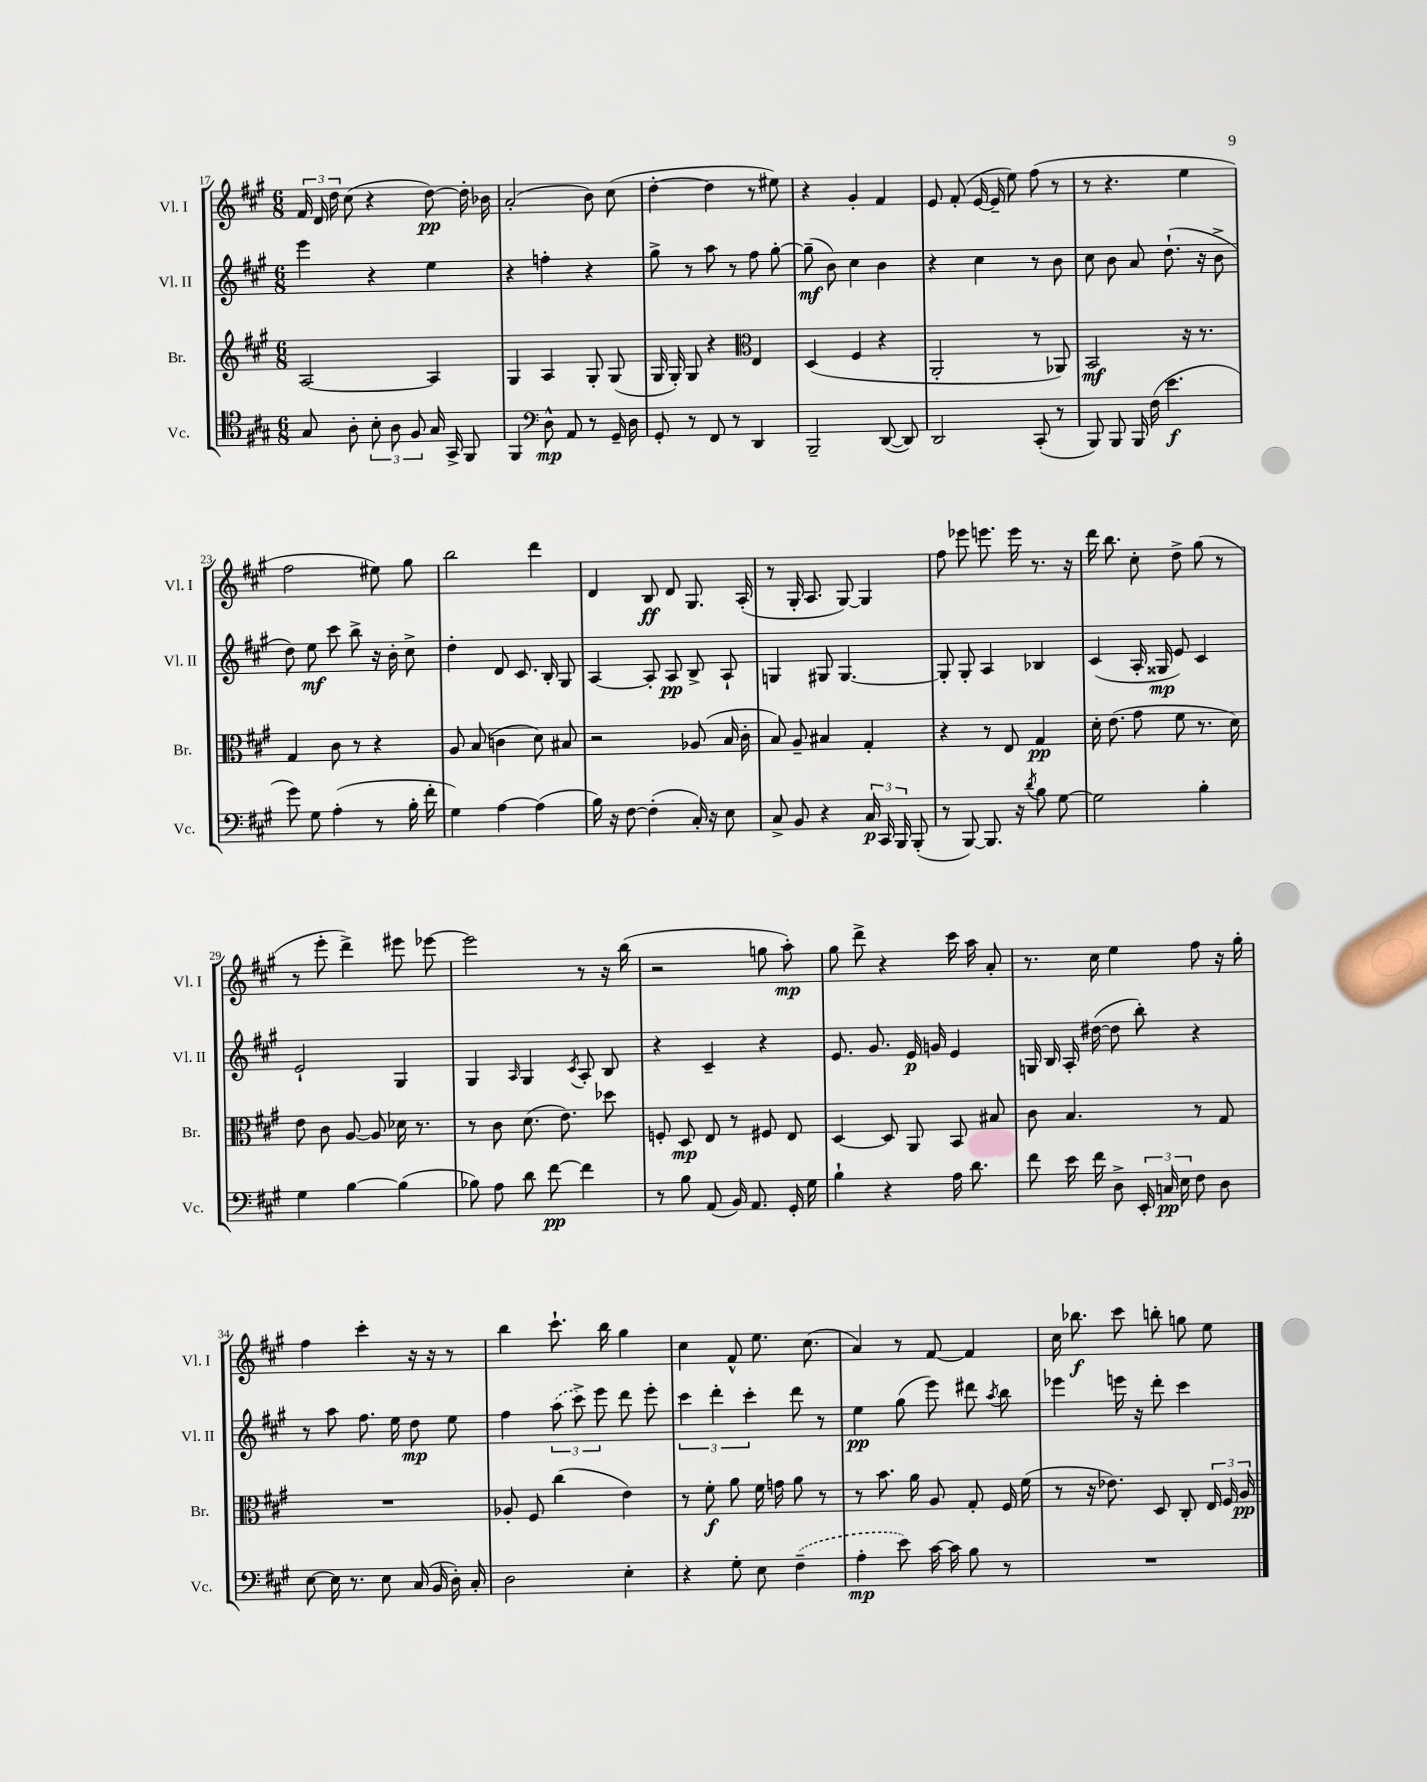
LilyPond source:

<<
\new StaffGroup <<
\new Staff = "s0" \with { instrumentName = "Vl. I" shortInstrumentName = "Vl. I" } {
    \clef treble \key a \major \numericTimeSignature \time 6/8
    \autoBeamOff \tuplet 3/2 { fis'16 d'16 d''16 } cis''8( r4 d''8~\pp) d''16-. bes'16 |
    a'2-.( b'8) cis''8( |
    d''4~-. d''4 r8 eis''8) |
    r4 gis'4-. fis'4 |
    e'8 fis'8-.( e'16~ e'16-- e''8) fis''8( r8 |
    r8 r4. e''4 |
    fis''2 eis''8) gis''8 |
    b''2 d'''4 |
    d'4 b8\ff d'8 gis8. a16-.( |
    r8 gis16-. a8. gis8~) gis4 |
    fis''8 ees'''8 e'''8. e'''16 r8. r16 |
    d'''16 b''8. cis''8-. d''8-> gis''8( r8 |
    r8 e'''8-. d'''4->) eis'''8 ees'''8~ |
    ees'''2 r8 r16 b''16( |
    r2 g''8 a''8-.\mp) |
    gis''8 d'''8-> r4 cis'''16 a''16 a'8-. |
    r8. cis''16 e''4 fis''8 r16 gis''16-. |
    fis''4 cis'''4-. r16 r16 r8 |
    b''4 cis'''8.-! b''16 gis''4 |
    cis''4 fis'8-^ e''8. cis''8.( |
    a'4) r8 fis'8~ fis'4 |
    cis''16 bes''8.\f cis'''8 b''8-. g''8 e''8 \bar "|." |
}
\new Staff = "s1" \with { instrumentName = "Vl. II" shortInstrumentName = "Vl. II" } {
    \clef treble \key a \major \numericTimeSignature \time 6/8
    \autoBeamOff e'''4 r4 e''4 |
    r4 f''4-. r4 |
    gis''8-> r8 a''8 r8 fis''8 gis''8~-. |
    gis''8--\mf( b'8) cis''4 b'4 |
    r4 cis''4 r8 b'8 |
    cis''8 b'8 a'8 d''8.-!( r16 b'8-> |
    d''8) e''8\mf cis'''8 b''8-> r16 b'16-. cis''8-> |
    d''4-. d'8 cis'8. b16-. gis8 |
    a4~ a8-. a8\pp b8-> a8-! |
    g4 gis8 gis4.~ |
    gis8-. gis8-. a4 bes4 |
    cis'4( a16-. gisis16\mp e'8) cis'4 |
    e'2-! gis4 |
    gis4 \grace { a16 } gis4 \acciaccatura { cis'8 } a8-. b8 |
    r4 cis'4-- r4 |
    e'8. gis'8. e'16\p g'16 e'4 |
    g16 b16 a16-. dis''16~( dis''8 b''8-.) r4 |
    r8 a''8 fis''8. e''16 d''8\mp e''8 |
    fis''4 \tuplet 3/2 { \once \slurDashed a''8( cis'''8->) e'''8 } d'''8 e'''8-. |
    \tuplet 3/2 { cis'''4 d'''4-. cis'''4-. } d'''8 r8 |
    e''4\pp gis''8( e'''8) dis'''8 \acciaccatura { a''8 } b''8 |
    ees'''4 e'''16 r16 d'''8-. cis'''4 \bar "|." |
}
\new Staff = "s2" \with { instrumentName = "Br." shortInstrumentName = "Br." } {
    \clef treble \key a \major \numericTimeSignature \time 6/8
    \autoBeamOff a2~ a4 |
    gis4 a4 gis8-. gis8( |
    gis16 gis16-.) gis8 r4 \clef alto e4 |
    d4( fis4 r4 |
    a,2-. r8 aes,8) |
    b,2\mf r16 r8. |
    gis4 cis'8 r8 r4 |
    a8 b8( c'4 d'8) bis8 |
    r2 aes8( b16 cis'16-. |
    b8) a8-- bis4 gis4-. |
    r4 r8 e8 gis4\pp |
    d'16-. e'8.( gis'8 fis'8 r8. d'16) |
    e'8 cis'8 a8~ a8 des'16 r8. |
    r8 cis'8 d'8.( e'8.) des''8 |
    f8-. d8\mp e8 r8 fis8 e8 |
    d4~ d8 a,8 b,8 bis8 |
    cis'8 b4. r8 gis8 |
    R2. |
    aes8-. fis8 cis''4( e'4) |
    r8 fis'8-.\f a'8 fis'16 g'16 a'8 r8 |
    r8 b'8. a'16 a8 gis8-. fis16 fis'16( |
    r8 r16 ees'8.) d8 cis8-. \tuplet 3/2 { e16 fis16 a16\pp } \bar "|." |
}
\new Staff = "s3" \with { instrumentName = "Vc." shortInstrumentName = "Vc." } {
    \clef tenor \key a \major \numericTimeSignature \time 6/8
    \autoBeamOff gis8 a8-. \tuplet 3/2 { b8-. a8 fis8 } gis16 gis,16-> fis,8 |
    fis,4 \clef bass d8-^\mp a,8 r8 gis,16-- d16 |
    gis,8-. r8 fis,8 r8 d,4 |
    b,,2-- d,8~( d,8) |
    d,2 cis,8-.( r8 |
    b,,8) b,,8 b,,16 fis16( e'4.\f |
    gis'8) gis8 a4-.( r8 b16-. fis'16-. |
    gis4) a4~ a4( |
    b16) r16 fis8~ fis4-.( cis16-.) r16 e8 |
    cis8-> b,8 r4 \tuplet 3/2 { cis16\p cis,16 b,,16 } b,,8-.( |
    r8 b,,8~) b,,8. r16 \acciaccatura { d'8 } b8 gis8~ |
    gis2 b4-. |
    gis4 b4~ b4( |
    bes8) a8 d'8 fis'8~\pp fis'4 |
    r8 b8 a,8( b,16) a,8. gis,16-. gis16 |
    b4-! r4 a16 d'8. |
    fis'8 e'16 fis'16 d8-> \tuplet 3/2 { e,16-. c16\pp e16 } fis8 d8 |
    e8~ e16 r8. e8 cis16( b,16 d16-.) cis16-. |
    d2 e4-. |
    r4 gis8-. e8 \once \slurDashed fis4--( |
    a4-.\mp e'8) cis'16~ cis'16 b8 r8 |
    R2. \bar "|." |
}
>>
>>
\layout { \context { \Score currentBarNumber = #17 } }
